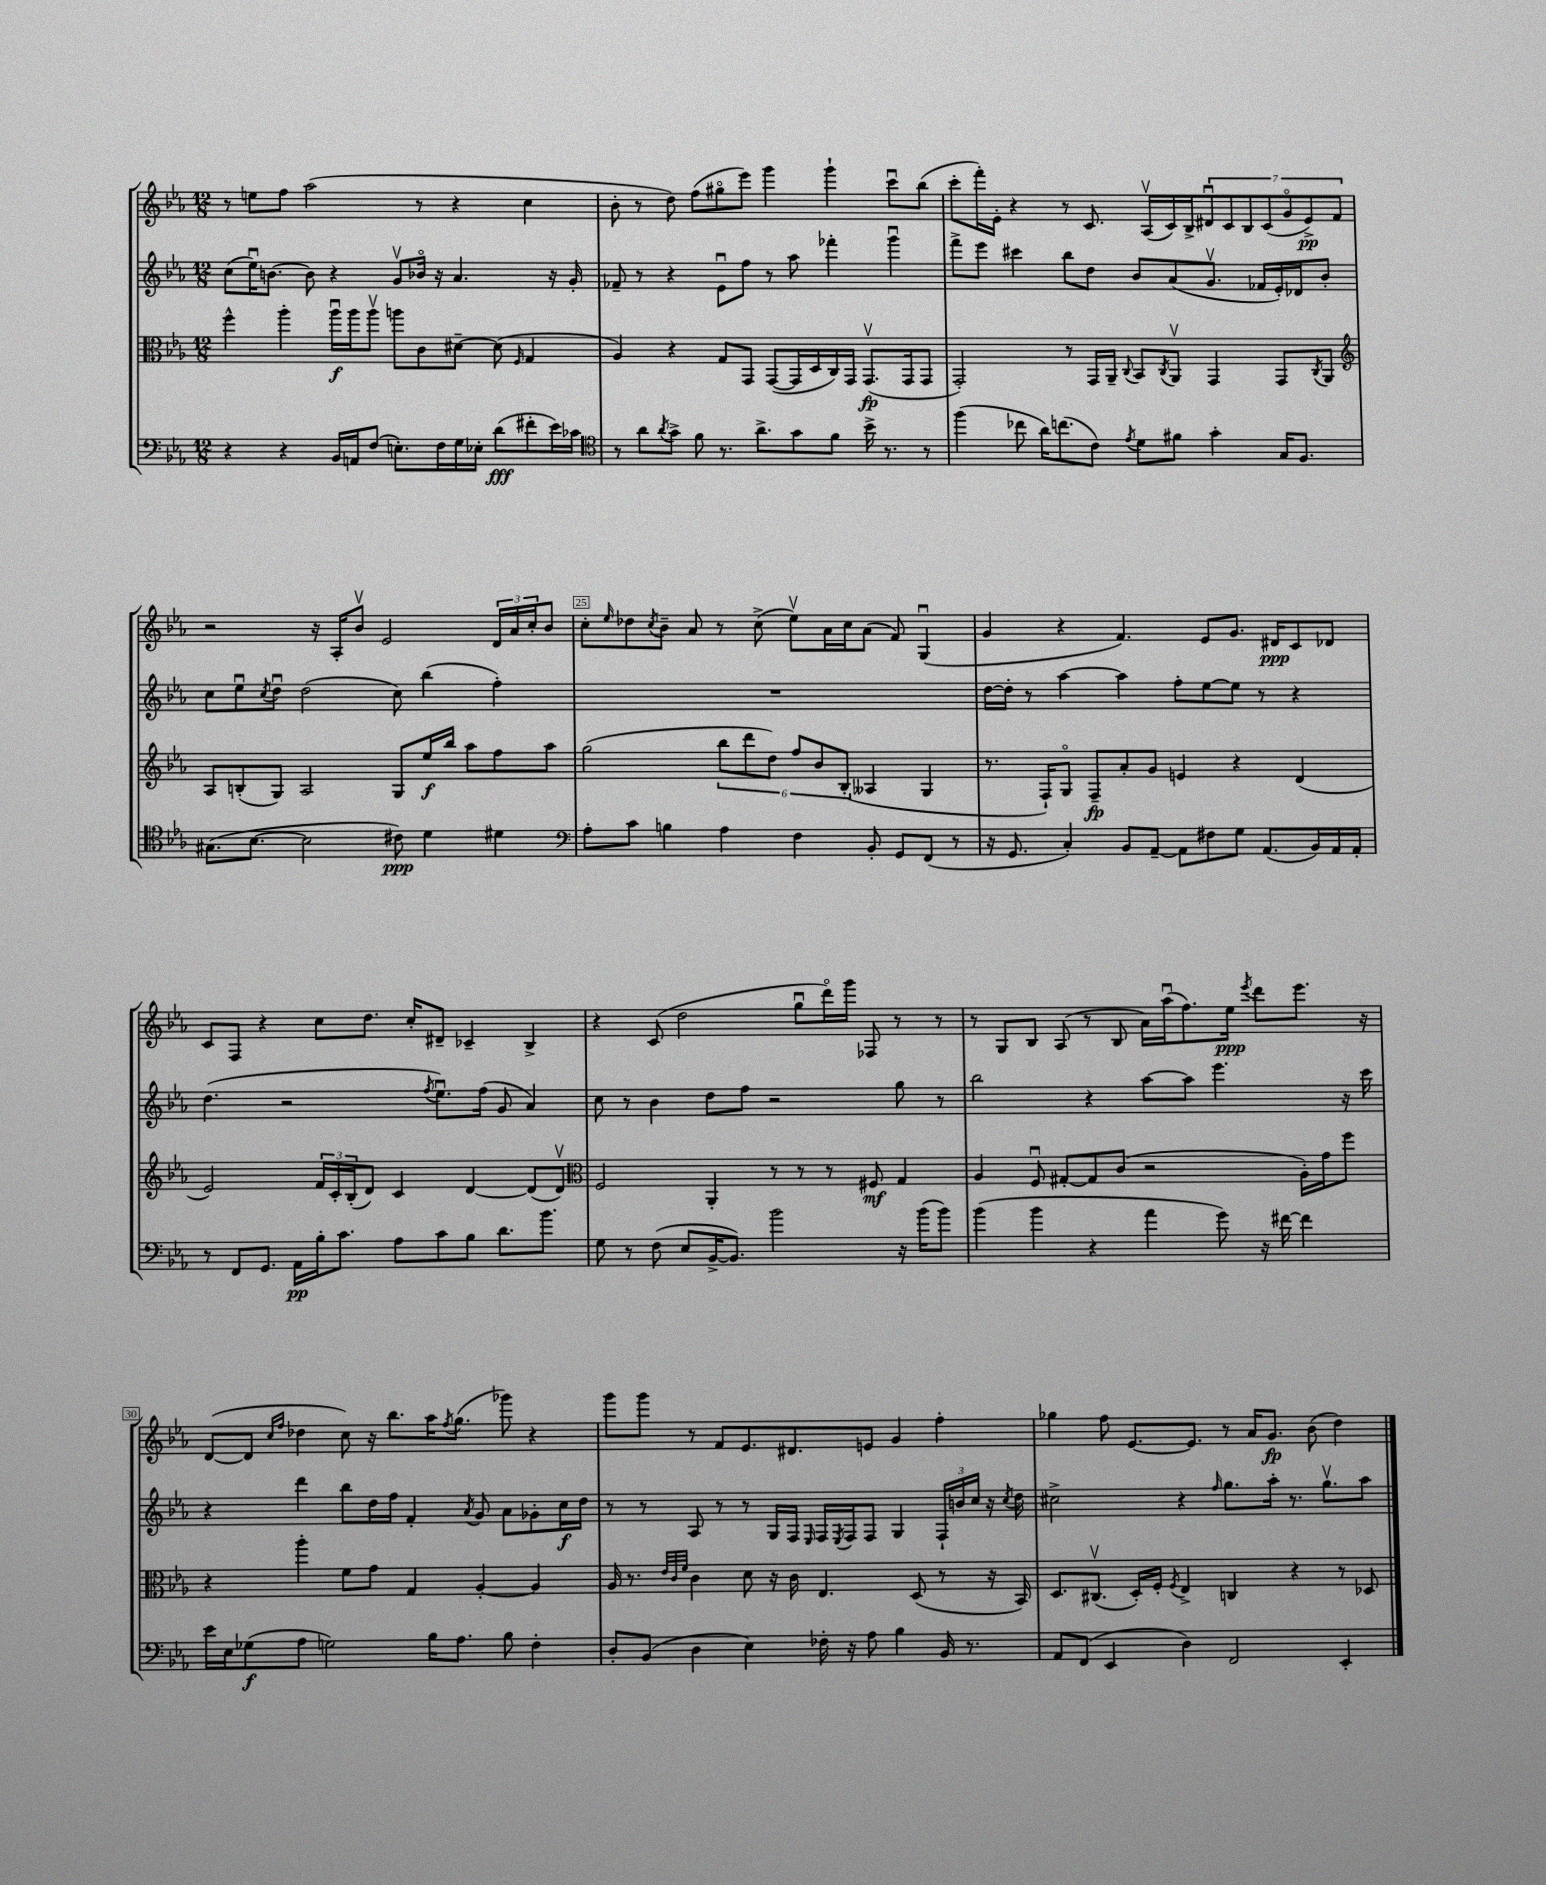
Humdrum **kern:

**kern	**dynam	**kern	**dynam	**kern	**dynam	**kern	**dynam
*part4	*part4	*part3	*part3	*part2	*part2	*part1	*part1
*staff4	*staff4	*staff3	*staff3	*staff2	*staff2	*staff1	*staff1
*clefF4	*	*clefC3	*	*clefG2	*	*clefG2	*
*k[b-e-a-]	*	*k[b-e-a-]	*	*k[b-e-a-]	*	*k[b-e-a-]	*
*M12/8	*	*M12/8	*	*M12/8	*	*M12/8	*
=21	=21	=21	=21	=21	=21	=21	=21
4r	.	4ff^^\	.	(8cc\L	.	8r	.
.	.	.	.	16ee-u\K)	.	8een\L	.
.	.	.	.	[8.bn\J	.	.	.
4r	.	4aa-'\	.	.	.	8ff\J	.
.	.	.	.	8b\]	.	(2aa-\	.
16BB-/LL	.	16aa-u\LL	f	4r	.	.	.
16AAn/J	.	16aa-\J	.	.	.	.	.
(8F/J	.	8aa-v\J	.	.	.	.	.
8.En'\L)	.	8aan\L	.	8gv/L	.	.	.
.	.	8c\	.	16b-X/Jk	.	8r	.
16F\L	.	.	.	16r	.	.	.
16G\	.	[8d#X~\J	.	4.a-/	.	4r	.
16E-X'\JJ	.	.	.	.	.	.	.
(8d\L	fff	(8d#\]	.	.	.	.	.
.	.	16qqF/	.	.	.	.	.
8f#X'\	.	4G/	.	.	.	4cc\	.
16e-\L)	.	.	.	16r	.	.	.
16c-X\JJ	.	.	.	16g'/	.	.	.
=22	=22	=22	=22	=22	=22	=22	=22
*clefC4	*	*	*	*	*	*	*
8r	.	4A-/)	.	8f-X~/	.	8b-'\	.
8a-\L	.	.	.	8r	.	8r	.
8qa-/	.	.	.	.	.	.	.
8g^\J	.	4r	.	4r	.	8dd\)	.
8f\	.	.	.	.	.	(8ff\L	.
8.r	.	8G/L	.	8e-u\L	.	8gg#X\	.
.	.	8GG/J	.	8ff\J	.	8eee-\J)	.
8.a-^\L	.	.	.	.	.	.	.
.	.	([8GG/L	.	8r	.	4ggg\	.
8g\	.	16GG/L]	.	8aa-\	.	.	.
.	.	16D/	.	.	.	.	.
8f\J	.	16C/)	.	4fff-X'\	.	4ggg`\	.
.	.	16GG/JJ	.	.	.	.	.
16b-^\	.	(8.GGv/L	fp	.	.	.	.
8.r	.	.	.	.	.	.	.
.	.	.	.	4gggu\	.	8cccu\L	.
.	.	16GG/k	.	.	.	.	.
8r	.	8GG/J	.	.	.	(8bb-\J	.
=23	=23	=23	=23	=23	=23	=23	=23
(4ff\	.	2GG'/)	.	8fff^\L	.	8ccc'\L	.
.	.	.	.	8eee-\J	.	16fff'\L)	.
.	.	.	.	.	.	16e-'\JJ	.
8cc-X\	.	.	.	4ccc#X\	.	4r	.
16a-\KL)	.	.	.	.	.	.	.
(8.ccn\	.	.	.	.	.	.	.
.	.	8r	.	8bb-\L	.	8r	.
8c\J)	.	16GG/LL	.	8dd\J	.	8.c/	.
.	.	16AA-~/JJ	.	.	.	.	.
8qe-/	.	8qqC/	.	.	.	.	.
8d\L	.	8BB-/L	.	8b-/L	.	.	.
.	.	.	.	.	.	(16A-v/LL	.
.	.	8qC/	.	.	.	.	.
8f#X\J	.	8AA-v/J	.	(8a-/	.	16c/)	.
.	.	.	.	.	.	16B-^/J	.
4g'\	.	4GG/	.	8.gv/J	.	14d#Xu/	.
.	.	.	.	.	.	14c/	.
.	.	.	.	.	.	14B-/	.
.	.	.	.	16f-X/LL	.	.	.
.	.	.	.	.	.	(14c/	.
16G/KL	.	8GG/L	.	16e-'/)	.	.	.
.	.	.	.	.	.	14g/	.
8.F/J	.	.	.	16d-X/J	.	.	.
.	.	.	.	.	.	14e-^/)	pp
.	.	8qC/	.	.	.	.	.
.	.	8AA-/J	.	8b-'/J	.	.	.
.	.	.	.	.	.	14f/J	.
!!LO:LB:g=z
=24	=24	=24	=24	=24	=24	=24	=24
*	*	*clefG2	*	*	*	*	*
(8.G#X\L	.	8A-/L	.	8cc\L	.	2r	.
.	.	(8Bn'/	.	8ee-u\	.	.	.
[8.B-\J	.	.	.	.	.	.	.
.	.	.	.	8qcc/	.	.	.
.	.	8G/J)	.	8ddu\J	.	.	.
2B-\]	.	2A-/	.	(2dd\	.	.	.
.	.	.	.	.	.	16r	.
.	.	.	.	.	.	16A-'/KL	.
.	.	.	.	.	.	8b-v/J	.
.	.	.	.	.	.	2e-/	.
8c#X\)	ppp	8G/L	.	8cc\)	.	.	.
4d\	.	16ee-/L	f	(4bb-\	.	.	.
.	.	16bb-/JJ	.	.	.	.	.
.	.	8aa-\L	.	.	.	.	.
4d#X\	.	8ff\	.	4ff'\)	.	24d/LL	.
.	.	.	.	.	.	24a-/	.
.	.	.	.	.	.	24cc'/J	.
.	.	8aa-\J	.	.	.	8b-/J	.
=25	=25	=25	=25	=25	=25	=25	=25
*clefF4	*	*	*	*	*	*	*
8A-'\L	.	(2gg\	.	1.r	.	8cc'\L	.
.	.	.	.	.	.	16qqee-/	.
8c\J	.	.	.	.	.	8dd-X\	.
.	.	.	.	.	.	8qcc/	.
4Bn\	.	.	.	.	.	8b-~\J	.
.	.	.	.	.	.	8a-/	.
4A-\	.	12bb-\L	.	.	.	8r	.
.	.	12ddd\	.	.	.	.	.
.	.	.	.	.	.	(8cc^\	.
.	.	12dd\J)	.	.	.	.	.
4F\	.	12ff/L	.	.	.	8ee-v\L)	.
.	.	12b-/	.	.	.	.	.
.	.	.	.	.	.	16a-\L	.
.	.	(12B-'/J	.	.	.	.	.
.	.	.	.	.	.	16cc\J	.
8BB-'/	.	4A--X/	.	.	.	(8a-\J	.
8GG/L	.	.	.	.	.	8f/)	.
(8FF/J	.	4G/	.	.	.	(4Gu/	.
8r	.	.	.	.	.	.	.
=26	=26	=26	=26	=26	=26	=26	=26
16r	.	8.r	.	[16dd\LL	.	4g/	.
8.GG/	.	.	.	16dd'\JJ]	.	.	.
.	.	.	.	8r	.	.	.
.	.	16F`/KL)	.	.	.	.	.
4C'/)	.	8G/J	.	[4aa-\	.	4r	.
.	.	8F~/L	fp	.	.	.	.
8BB-/L	.	8a-'/	.	4aa-\]	.	4.f/)	.
[8AA-~/J	.	8g/J	.	.	.	.	.
8AA-\L]	.	4en/	.	8ff'\L	.	.	.
8F#X\	.	.	.	[8ee-\	.	8e-/L	.
8G\J	.	4r	.	8ee-\J]	.	8.g/J	.
(8.AA-/L	.	.	.	8r	.	.	.
.	.	.	.	.	.	16d#X/KL	ppp
.	.	(4d/	.	4r	.	8c/	.
16BB-/L)	.	.	.	.	.	.	.
16AA-/	.	.	.	.	.	8d-X/J	.
16AA-'/JJ	.	.	.	.	.	.	.
!!LO:LB:g=z
=27	=27	=27	=27	=27	=27	=27	=27
8r	.	2e-/)	.	(4.dd\	.	8c/L	.
8FF/L	.	.	.	.	.	8F/J	.
8.GG/J	.	.	.	.	.	4r	.
.	.	.	.	2r	.	.	.
16AA-\LL	pp	.	.	.	.	.	.
16B-'\J	.	24f/LL	.	.	.	8cc\L	.
.	.	24c'/	.	.	.	.	.
8.c\J	.	.	.	.	.	.	.
.	.	(24B-'/J	.	.	.	.	.
.	.	8d/J)	.	.	.	8.dd\J	.
8A-\L	.	4c/	.	.	.	.	.
.	.	.	.	.	.	16cc'/KL	.
.	.	.	.	8qff/	.	.	.
8c\	.	.	.	8.ee-u\L)	.	8d#X~/J	.
8B-\J	.	[4d/	.	.	.	4c-X~/	.
.	.	.	.	(16ff\Jk	.	.	.
8.d\L	.	.	.	8g/	.	.	.
.	.	(8d/L]	.	4a-/)	.	4B-^/	.
8.b-\J	.	.	.	.	.	.	.
.	.	8dv/J)	.	.	.	.	.
=28	=28	=28	=28	=28	=28	=28	=28
*	*	*clefC3	*	*	*	*	*
8G\	.	2F/	.	8cc\	.	4r	.
8r	.	.	.	8r	.	.	.
(8F\	.	.	.	4b-\	.	(8c/	.
8E-/L	.	.	.	.	.	2dd\	.
[16BB-^/K	.	4AA-'/	.	8dd\L	.	.	.
8.BB-/J])	.	.	.	.	.	.	.
.	.	.	.	8ff\J	.	.	.
2b-\	.	8r	.	2r	.	.	.
.	.	8r	.	.	.	8ggu\L	.
.	.	8r	.	.	.	16ddd\L)	.
.	.	.	.	.	.	16ggg\JJ	.
.	.	8F#X/	mf	.	.	8F-X/	.
16r	.	4G/	.	8gg\	.	8r	.
(16b-\KL	.	.	.	.	.	.	.
8b-\J)	.	.	.	8r	.	8r	.
=29	=29	=29	=29	=29	=29	=29	=29
(4b-\	.	4A-/	.	2bb-\	.	8r	.
.	.	.	.	.	.	8G/L	.
4b-\	.	8Fu/	.	.	.	8B-/J	.
.	.	[8G#X'/L	.	.	.	(8A-/	.
4r	.	8G#/]	.	4r	.	8r	.
.	.	(8c/J	.	.	.	8B-/	.
4a-\	.	2r	.	[8aa-\L	.	16a-\LL)	.
.	.	.	.	.	.	(16aa-u\J	.
.	.	.	.	8aa-\J]	.	8.ff\)	.
8g\)	.	.	.	4.eee-\	.	.	.
.	.	.	.	.	.	16ee-\Jk	ppp
.	.	.	.	.	.	8qeee-/	.
16r	.	.	.	.	.	8ddd\L	.
[16f#X\	.	.	.	.	.	.	.
4f#\]	.	16A-'\LL)	.	.	.	8.eee-\J	.
.	.	16g\J	.	.	.	.	.
.	.	8ff\J	.	16r	.	.	.
.	.	.	.	16ccc\	.	16r	.
!!LO:LB:g=z
=30	=30	=30	=30	=30	=30	=30	=30
16e-\LL	.	4r	.	4r	.	([8d/L	.
16E-\J	.	.	.	.	.	.	.
(8G-X\	f	.	.	.	.	8d/J]	.
.	.	.	.	.	.	16qqcc/LL	.
.	.	.	.	.	.	16qqff/JJ	.
8A-\J	.	4aa-'\	.	4ddd\	.	4dd-X\	.
2Gn\)	.	.	.	.	.	.	.
.	.	8f\L	.	8bb-\L	.	8cc\)	.
.	.	8g\J	.	16dd\L	.	16r	.
.	.	.	.	16ff\JJ	.	8.bb-\L	.
.	.	4G/	.	4f'/	.	.	.
16B-\KL	.	.	.	.	.	16aa-\K	.
.	.	.	.	.	.	8qff/	.
8.A-\J	.	.	.	.	.	(8.gg\J	.
.	.	.	.	8qa-/	.	.	.
.	.	[4A-'/	.	8g/	.	.	.
8B-\	.	.	.	8a-\L	.	8ggg-X\)	.
4F'\	.	4A-/]	.	8g-X'\	.	4r	.
.	.	.	.	16cc\L	f	.	.
.	.	.	.	16dd\JJ	.	.	.
=31	=31	=31	=31	=31	=31	=31	=31
8D'/L	.	16A-/	.	8r	.	8ggg\L	.
.	.	8.r	.	.	.	.	.
(8BB-/J	.	.	.	8r	.	8ggg\J	.
.	.	32qqe-/LLL	.	.	.	.	.
.	.	32qqc/	.	.	.	.	.
.	.	32qqf/JJJ	.	.	.	.	.
4D\	.	4c\	.	8A-/	.	8r	.
.	.	.	.	8r	.	8f/L	.
4E-\)	.	8d\	.	8r	.	8.e-/	.
.	.	16r	.	16G/LL	.	.	.
.	.	16c\	.	16F/JJ	.	8.d#X/	.
.	.	.	.	16qqE-/	.	.	.
16F-X'\	.	4.E-/	.	16F/LL	.	.	.
.	.	.	.	8qE-/	.	.	.
16r	.	.	.	16F/J	.	.	.
8A-\	.	.	.	8F/J	.	8en/J	.
4B-\	.	.	.	4G/	.	4g/	.
.	.	(8D/	.	.	.	.	.
16BB-/	.	8r	.	24F`/LL	.	4ff'\	.
.	.	.	.	24bn/	.	.	.
8.r	.	.	.	.	.	.	.
.	.	.	.	24cc/JJ	.	.	.
.	.	16r	.	16r	.	.	.
.	.	.	.	8qcc/	.	.	.
.	.	16BB-/)	.	16dd\	.	.	.
=32	=32	=32	=32	=32	=32	=32	=32
8AA-/L	.	8.D/L	.	2cc#X^\	.	4gg-X\	.
(8FF/J	.	.	.	.	.	.	.
.	.	(8.C#Xv/J	.	.	.	.	.
4EE-/	.	.	.	.	.	8ff\	.
.	.	16D'/LL)	.	.	.	[8.e-/L	.
.	.	16F'/JJ	.	.	.	.	.
.	.	8qF/	.	.	.	.	.
4D\)	.	4E-^/	.	4r	.	.	.
.	.	.	.	.	.	8.e-/J]	.
.	.	.	.	16qqff/	.	.	.
2FF/	.	4Cn/	.	8.gg\L	.	8r	.
.	.	.	.	.	.	16a-/KL	.
.	.	.	.	16aa-'\Jk	.	8.g/J	fp
.	.	4r	.	8.r	.	.	.
.	.	.	.	.	.	(8b-\	.
.	.	.	.	8.ggv\L	.	.	.
4EE-'/	.	8r	.	.	.	4dd\)	.
.	.	8D-X/	.	8aa-\J	.	.	.
==	==	==	==	==	==	==	==
*-	*-	*-	*-	*-	*-	*-	*-
